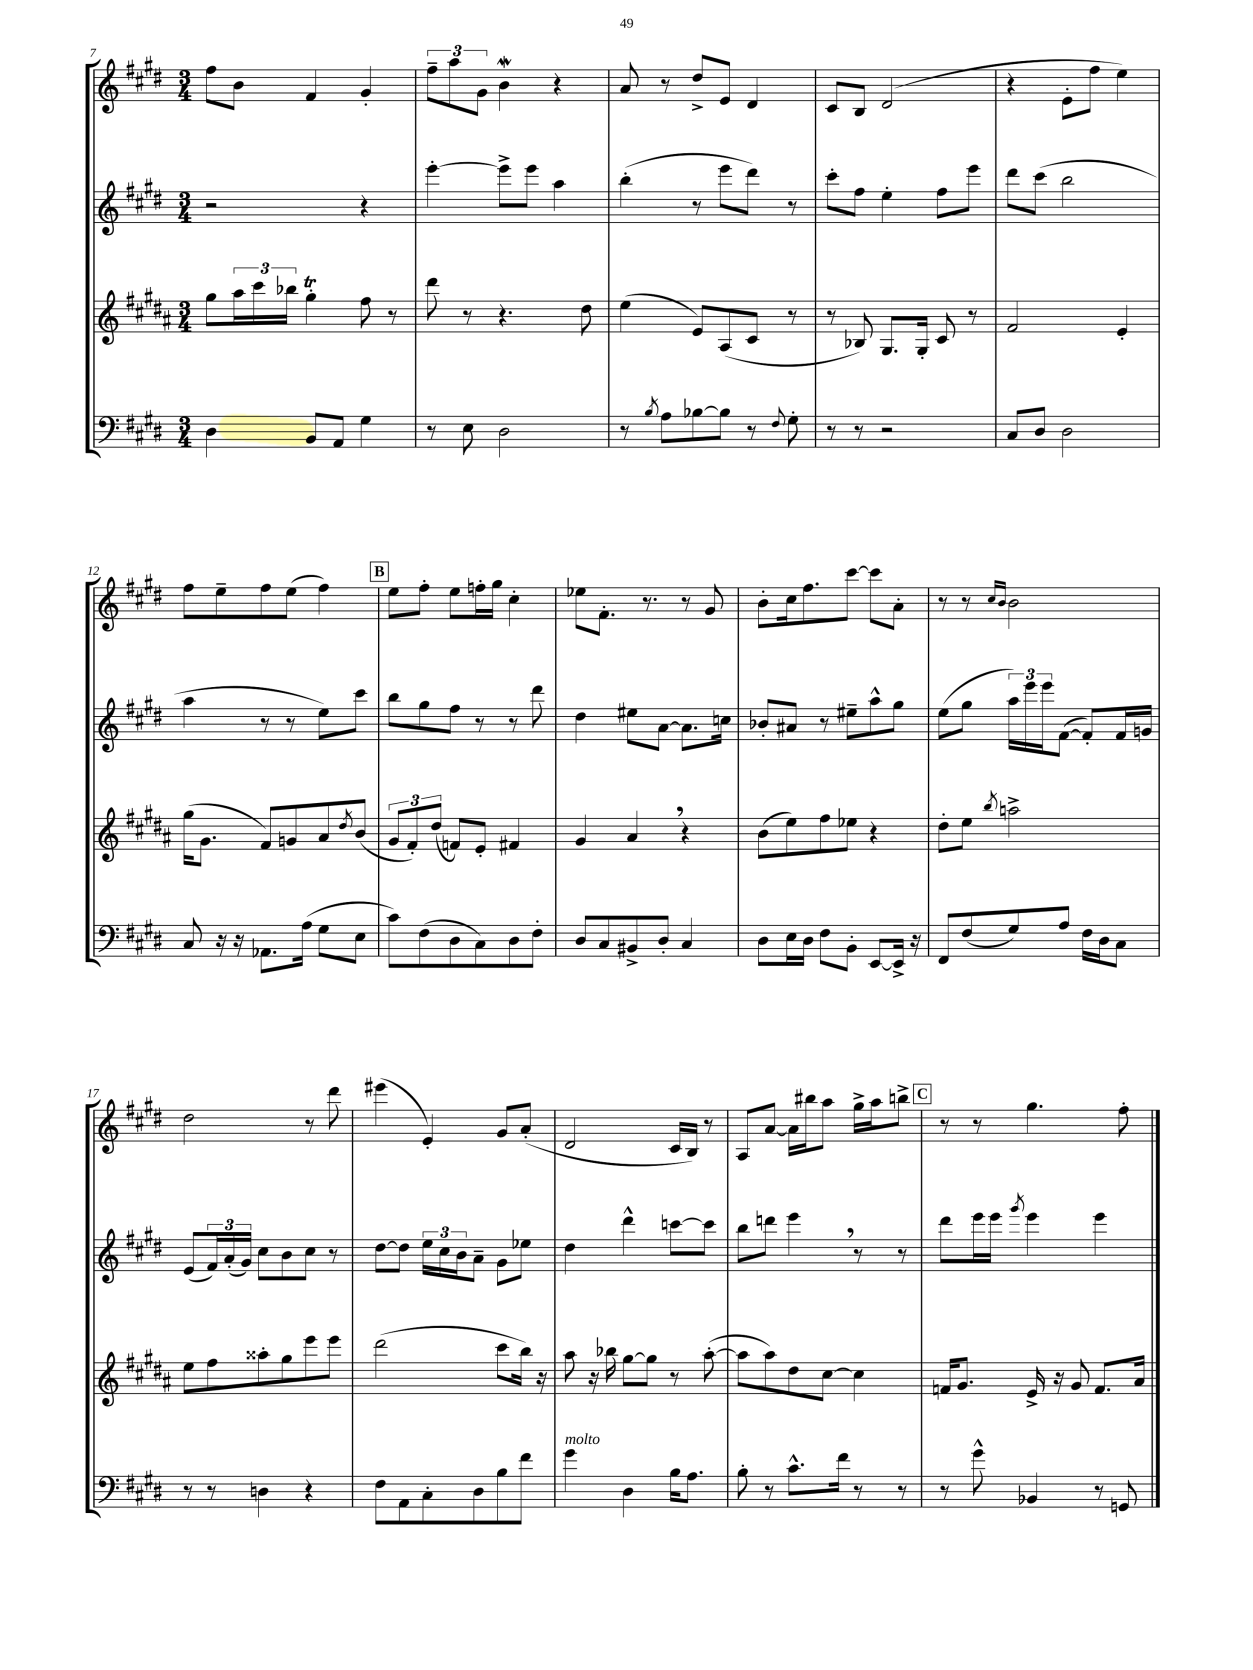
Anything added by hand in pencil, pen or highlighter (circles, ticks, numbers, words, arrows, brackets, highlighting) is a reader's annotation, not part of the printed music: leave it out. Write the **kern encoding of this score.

**kern	**kern	**kern	**kern
*staff4	*staff3	*staff2	*staff1
*clefF4	*clefG2	*clefG2	*clefG2
*k[f#c#g#d#]	*k[f#c#g#d#a#]	*k[f#c#g#d#]	*k[f#c#g#d#]
*M3/4	*M3/4	*M3/4	*M3/4
4D#\	8gg#\L	2r	8ff#\L
.	24aa#\L	.	8b\J
.	24ccc#\	.	.
.	24bb-\JJ	.	.
8BB/L	4gg#'\	.	4f#/
8AA/J	.	.	.
4G#\	8ff#\	4r	4g#'/
.	8r	.	.
=	=	=	=
8r	8ddd#\	[4eee'\	12ff#~\L
.	.	.	12aa\
8E\	8r	.	.
.	.	.	12g#\J
2D#\	4.r	8eee^\]L	4b\
.	.	8eee\J	.
.	.	4aa\	4r
.	8dd#\	.	.
=	=	=	=
8r	(4ee\	(4bb'\	8a/
8qB/	.	.	.
8A\L	.	.	8r
[8B-\	8e/L)	8r	8dd#^/L
8B-\]J	(8A#/	8eee\L	8e/J
8r	8c#/J	8ddd#\J)	4d#/
8qqF#/	.	.	.
8G#'\	8r	8r	.
=	=	=	=
8r	8r	8ccc#'\L	8c#/L
8r	8B-/)	8ff#\J	8B/J
2r	8.G#/L	4ee'\	(2d#/
.	16G#'/Jk	.	.
.	8c#/	8ff#\L	.
.	8r	8eee\J	.
=	=	=	=
8C#/L	2f#/	8ddd#\L	4r
8D#/J	.	(8ccc#\J	.
2D#\	.	2bb\	8e'\L
.	.	.	8ff#\J
.	4e'/	.	4ee\)
=	=	=	=
8C#/	(16gg#\LK	4aa\	8ff#\L
.	8.g#\J	.	.
16r	.	.	8ee~\
16r	.	.	.
8.AA-\L	8f#/L)	8r	8ff#\
.	8g/	8r	(8ee\J
(16A\Jk	.	.	.
8G#\L	8a#/	8ee\L)	4ff#\)
.	8qdd#/	.	.
8E\J	(8b/J	8ccc#\J	.
=	=	=	=
8c#\L)	12g#/L	8bb\L	8ee\L
.	12f#'/)	.	.
(8F#\	.	8gg#\	8ff#'\J
.	(12dd#/J	.	.
8D#\	8f/L)	8ff#\J	8ee\L
8C#\)	8e'/J	8r	16ff'\L
.	.	.	16gg#\JJ
8D#\	4f#/	8r	4cc#'\
8F#'\J	.	8ddd#\	.
=	=	=	=
8D#/L	4g#/	4dd#\	8ee-\L
8C#/	.	.	8.f#'\J
8BB#^/	4a#/	8ee#\L	.
.	.	.	8.r
8D#'/J	.	[8a\J	.
4C#/	4r	8.a\]L	8r
.	.	.	8g#/
.	.	16cc\Jk	.
=	=	=	=
8D#\L	(8b\L	8b-'/L	8b'\L
16E\L	8ee\)	8a#/J	16cc#\k
16D#\JJ	.	.	8.ff#\
8F#\L	8ff#\	8r	.
8BB'\J	8ee-\J	8ee#~\L	[8ccc#\J
[8EE/L	4r	8aa^^\	8ccc#\]L
16EE^/]Jk	.	8gg#\J	8a'\J
16r	.	.	.
=	=	=	=
8FF#/L	8dd#'\L	(8ee\L	8r
(8F#/	8ee\J	8gg#\J	8r
.	.	.	16qqcc#/LL
.	8qbb/	.	16qqb/JJ
8G#/)	2aa^\	24aa\LL)	2b\
.	.	24eee\	.
.	.	24eee\J	.
8A/J	.	([8f#\J	.
16F#\LL	.	8f#'/]L)	.
16D#\J	.	.	.
8C#\J	.	16f#/L	.
.	.	16g/JJ	.
=	=	=	=
8r	8ee\L	(8e/L	2dd#\
8r	8ff#\	24f#/L)	.
.	.	(24a'/	.
.	.	24g#/JJ)	.
4D\	8aa##'\	8cc#\L	.
.	8gg#\	8b\	.
4r	8eee\	8cc#\J	8r
.	8eee\J	8r	8ddd#\
=	=	=	=
8F#\L	(2ddd#\	[8dd#\L	(4eee#\
8AA\	.	8dd#\]J	.
8C#'\	.	24ee\LL	4e'/)
.	.	24cc#\	.
.	.	24b\J	.
8D#\	.	8a~\J	.
8B\	8ccc#\L	8g#\L	8g#/L
8f#\J	16bb\Jk)	8ee-\J	(8a'/J
.	16r	.	.
=	=	=	=
4g#\	8aa#\	4dd#\	2d#/
.	16r	.	.
.	16bb-\	.	.
4D#\	[8gg#\L	4ddd#^^\	.
.	8gg#\]J	.	.
16B\LK	8r	[8ccc\L	16c#/LL
8.A\J	.	.	16B/JJ)
.	([8aa#'\	8ccc\]J	8r
=	=	=	=
8B'\	8aa#\]L	8bb\L	8A/L
8r	8aa#\)	8ddd\J	[8a/J
8.c#^^\L	8dd#\	4eee\	16a\]LL
.	.	.	16bb#\J
.	[8cc#\J	.	8aa\J
16f#\Jk	.	.	.
8r	4cc#\]	8r	16gg#^\LL
.	.	.	16aa\J
8r	.	8r	8bb^\J
=	=	=	=
8r	16f/LK	8ddd#\L	8r
.	8.g#/J	.	.
8g#^^\	.	16eee\L	8r
.	.	16eee\JJ	.
.	.	8qggg#/	.
4BB-/	16e^/	4eee\	4.gg#\
.	16r	.	.
.	8g#/	.	.
8r	8.f/L	4eee\	.
8GG/	.	.	8ff#'\
.	16a#/Jk	.	.
==	==	==	==
*-	*-	*-	*-
